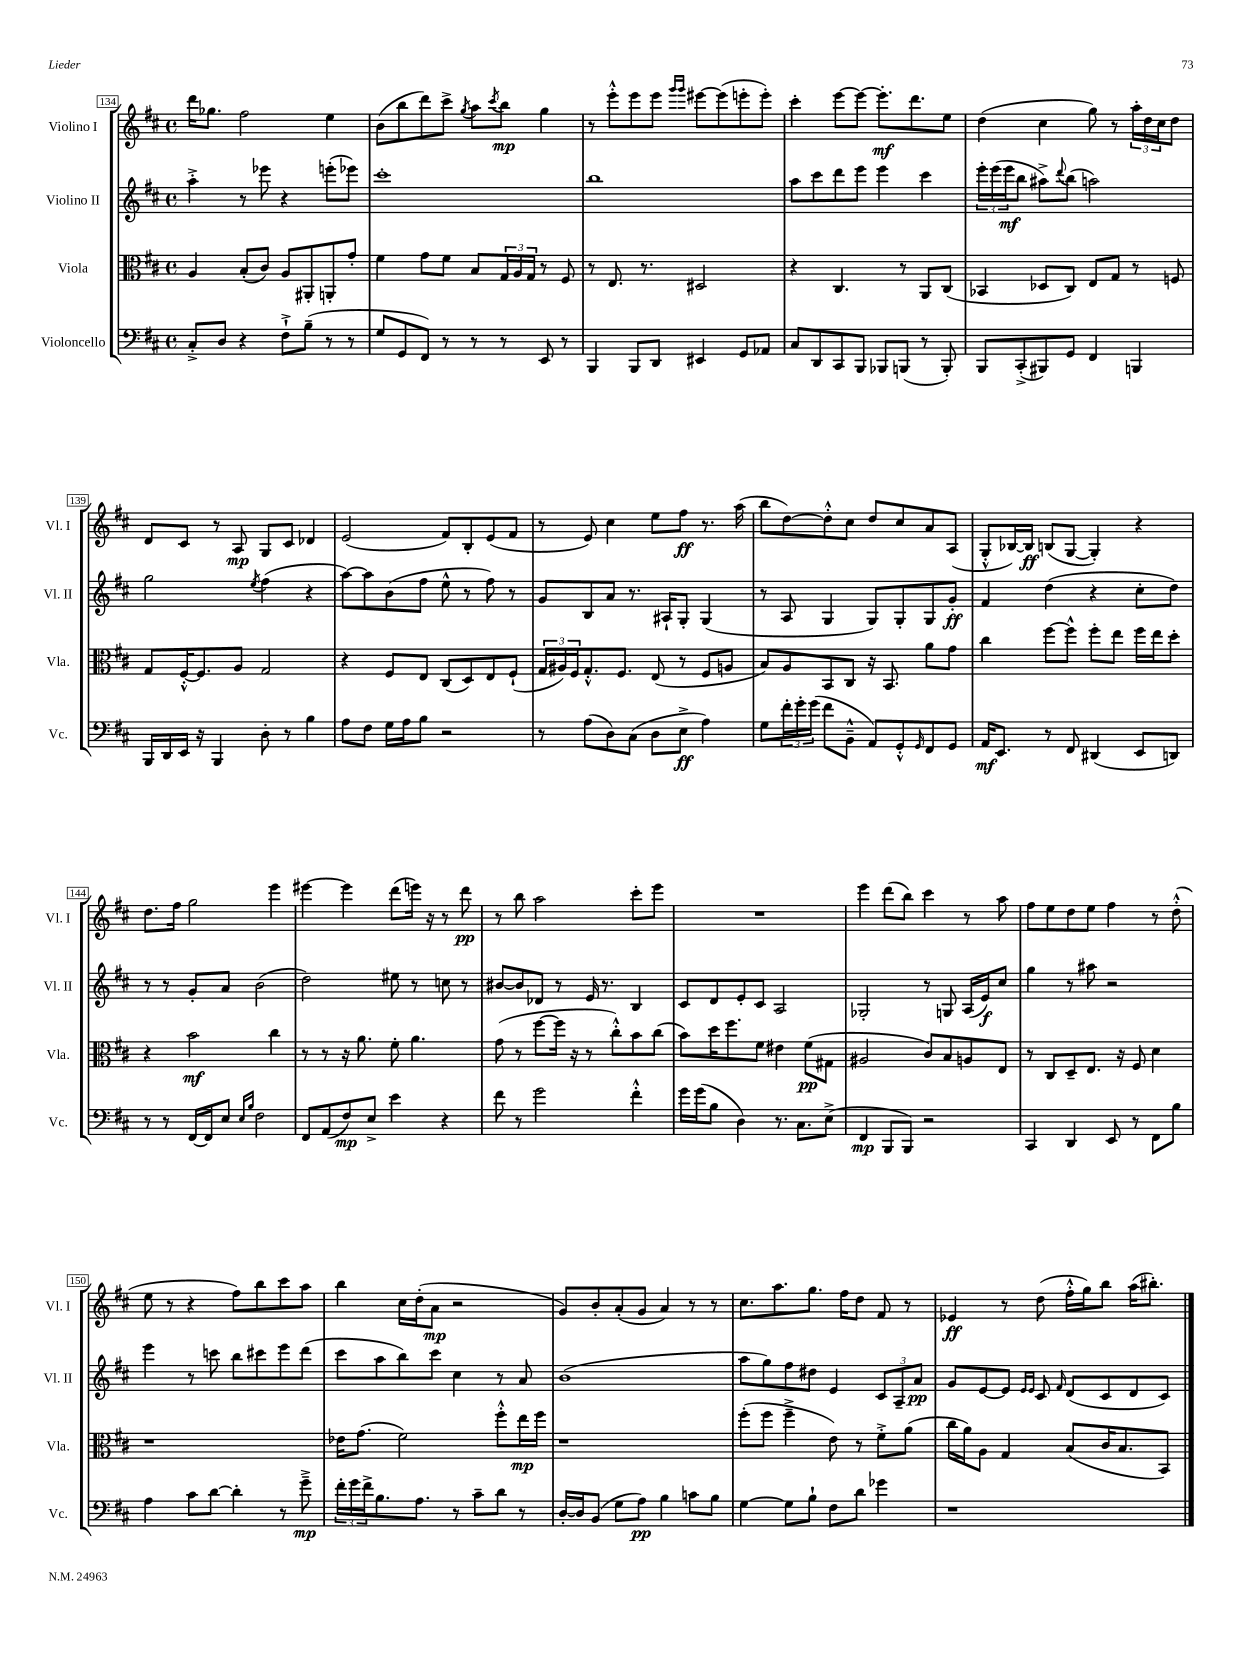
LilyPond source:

<<
\new StaffGroup <<
\new Staff = "s0" \with { instrumentName = "Violino I" shortInstrumentName = "Vl. I" } {
    \clef treble \key d \major \defaultTimeSignature \time 4/4
    d'''16 ges''8. fis''2 e''4 |
    b'8( b''8 d'''8) cis'''8-> \acciaccatura { g''8 } a''8 \acciaccatura { cis'''8 } b''8\mp g''4 |
    r8 e'''8-.-^ e'''8 e'''8 \grace { g'''16 g'''16 } eis'''8~ eis'''8( e'''8-. e'''8-.) |
    cis'''4-. e'''8~ e'''8~ e'''8.-.\mf d'''8. e''8 |
    d''4( cis''4 g''8) r8 \tuplet 3/2 { a''16-. d''16 cis''16 } d''8 |
    d'8 cis'8 r8 a8\mp g8 cis'8 des'4 |
    e'2( fis'8) b8-. e'8( fis'8 |
    r8 e'8) cis''4 e''8 fis''8\ff r8. a''16( |
    b''8 d''8~) d''8-.-^ cis''8 d''8 cis''8 a'8 a8( |
    g8-.-^ bes16~) bes16\ff b8( g8~ g4-.) r4 |
    d''8. fis''16 g''2 e'''4 |
    eis'''4~ eis'''4 d'''8( e'''16) r16 r8 d'''8\pp |
    r8 b''8 a''2 cis'''8-. e'''8 |
    R1 |
    e'''4 d'''8( b''8) cis'''4 r8 a''8 |
    fis''8 e''8 d''8 e''8 fis''4 r8 d''8-.-^( |
    e''8 r8 r4 fis''8) b''8 cis'''8 a''8 |
    b''4 cis''16 d''16-.( a'8\mp r2 |
    g'8) b'8-. a'8-.( g'8 a'4) r8 r8 |
    cis''8. a''8. g''8. fis''16 d''8 fis'8 r8 |
    ees'4\ff r8 d''8( fis''16-.-^ g''16) b''8 a''16( bis''8.-.) \bar "|." |
}
\new Staff = "s1" \with { instrumentName = "Violino II" shortInstrumentName = "Vl. II" } {
    \clef treble \key d \major \defaultTimeSignature \time 4/4
    a''4-.-> r8 ees'''8 r4 e'''8-.( ees'''8) |
    cis'''1-. |
    b''1 |
    a''8 cis'''8 d'''8 e'''8 e'''4 cis'''4 |
    \tuplet 3/2 { e'''16-. e'''16( e'''16\mf } b''8 ais''8->) \appoggiatura { d'''8 } b''8( a''2) |
    g''2 \acciaccatura { e''8 } fis''4( r4 |
    a''8~) a''8 b'8( fis''8 e''8-^ r8 fis''8) r8 |
    g'8 b8 a'8 r8. ais16-! g8-. g4( |
    r8 a8 g4 g8) g8-. g8 g'8-.\ff |
    fis'4 d''4( r4 cis''8-. d''8) |
    r8 r8 g'8-. a'8 b'2( |
    d''2) eis''8 r8 c''8 r8 |
    bis'8~ bis'8 des'8 r8 e'16 r8. b4 |
    cis'8 d'8 e'8-. cis'8 a2 |
    ges2-. r8 g8 a16( e'16\f) cis''8 |
    g''4 r8 ais''8 r2 |
    e'''4 r8 c'''8 b''8 cis'''8 e'''8 d'''8( |
    cis'''8 a''8 b''8) cis'''8 cis''4 r8 a'8 |
    b'1( |
    a''8 g''8) fis''8 dis''8 e'4 \tuplet 3/2 { cis'8 a8-- a'8\pp } |
    g'8 e'8~ e'8 \grace { e'16 e'16 } cis'8 \grace { fis'16 } d'8( cis'8 d'8 cis'8) \bar "|." |
}
\new Staff = "s2" \with { instrumentName = "Viola" shortInstrumentName = "Vla." } {
    \clef alto \key d \major \defaultTimeSignature \time 4/4
    a4 b8-.( cis'8) a8 ais,8-. a,8-. g'8-. |
    fis'4 g'8 fis'8 b8 \tuplet 3/2 { g16 a16 g16 } r8 fis8 |
    r8 e8. r8. dis2 |
    r4 cis4. r8 a,8 cis8( |
    bes,4 des8 cis8) e8 g8 r8 f8 |
    g8 fis16~-.-^ fis8. a8 g2 |
    r4 fis8 e8 cis8( d8) e8 fis8-!( |
    \tuplet 3/2 { g16 ais16) fis16 } g8.-.-^ fis8. e8( r8 fis8 a8 |
    b8) a8 b,8 cis8 r16 b,8. a'8 g'8 |
    cis''4 fis''8~ fis''8-^ fis''8-. e''8 fis''16 e''16 d''8-. |
    r4 b'2\mf cis''4 |
    r8 r8 r16 a'8. fis'8-. a'4. |
    g'8( r8 fis''8~ fis''16 r16 r8 cis''8-.-^) b'8 cis''8( |
    b'8) d''16 fis''8. fis'8 eis'4 fis'8\pp( gis8 |
    ais2 cis'8) b8 a8 e8 |
    r8 cis8 d8-- e8. r16 fis8 d'4 |
    r1 |
    ees'16 g'8.( fis'2) fis''8-.-^ e''16\mp fis''16 |
    r1 |
    fis''8-.( fis''8 fis''4---> e'8) r8 fis'8-.-> a'8( |
    cis''16 a'16) a8 g4 b8( cis'16 b8. b,8) \bar "|." |
}
\new Staff = "s3" \with { instrumentName = "Violoncello" shortInstrumentName = "Vc." } {
    \clef bass \key d \major \defaultTimeSignature \time 4/4
    cis8-.-> d8 r4 fis8-!-> b8--( r8 r8 |
    g8 g,8 fis,8) r8 r8 r8 e,8 r8 |
    b,,4 b,,8 d,8 eis,4 g,8 aes,8 |
    cis8 d,8 cis,8 b,,8 bes,,8 b,,8( r8 b,,8-.) |
    b,,8 cis,8-.->( bis,,8) g,8 fis,4 b,,4 |
    b,,16 d,16 e,16 r16 b,,4 d8-. r8 b4 |
    a8 fis8 g16 a16 b8 r2 |
    r8 a8( d8) cis8( d8 e8->\ff a4) |
    g8 \tuplet 3/2 { fis'16-. g'16-. g'16( } fis'8 b,8---^ a,8) g,8-.-^ \grace { g,16 } fis,8 g,8 |
    a,16\mf e,8. r8 fis,8 dis,4( e,8 d,8) |
    r8 r8 fis,16~ fis,16 e8 \grace { e16 b16 } fis2 |
    fis,8 a,8( fis8\mp) e8-> e'4 r4 |
    fis'8 r8 g'2 fis'4-.-^ |
    g'16 g'16( b8 d4) r8. cis8. e8->( |
    fis,4\mp b,,8 b,,8) r2 |
    cis,4 d,4 e,8 r8 fis,8 b8 |
    a4 cis'8 d'8~ d'4-. r8 g'8--->\mp |
    \tuplet 3/2 { fis'16-. g'16 fis'16-> } b8. a8. r8 cis'8-- d'8 r8 |
    d16~-. d16 b,8( g8 a8\pp) b4 c'8 b8 |
    g4~ g8 b8-! fis8 d'8 ges'4 |
    r1 \bar "|." |
}
>>
>>
\layout { \context { \Score currentBarNumber = #134 \override BarNumber.stencil = #(make-stencil-boxer 0.1 0.3 ly:text-interface::print) } }
